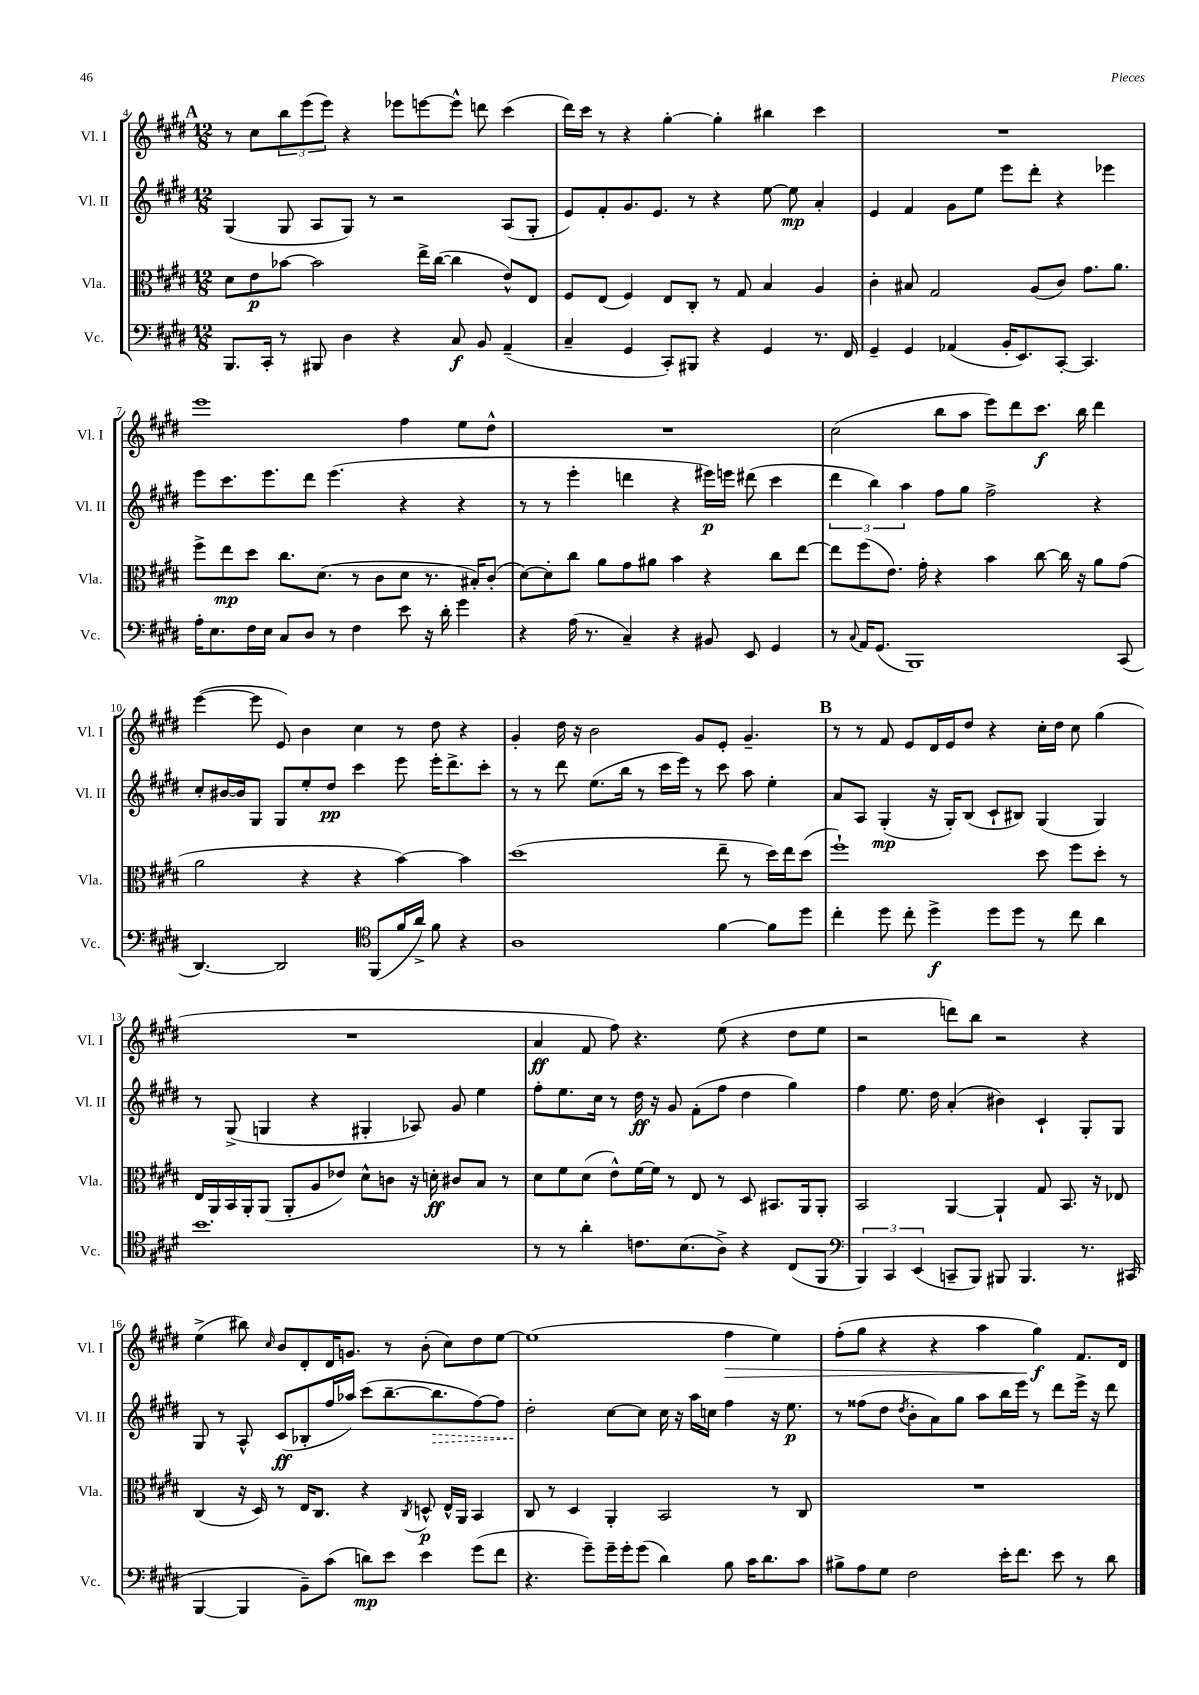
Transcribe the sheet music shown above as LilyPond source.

<<
\new StaffGroup <<
\new Staff = "s0" \with { instrumentName = "Vl. I" shortInstrumentName = "Vl. I" } {
    \clef treble \key e \major \numericTimeSignature \time 12/8
    \mark \markup { \bold "A" } r8 cis''8 \tuplet 3/2 { b''8 e'''8( e'''8) } r4 ees'''8 e'''8~ e'''8-^ d'''8 cis'''4( |
    dis'''16) cis'''16 r8 r4 gis''4~-. gis''4-. bis''4 cis'''4 |
    R1. |
    e'''1 fis''4 e''8 dis''8-^ |
    R1. |
    cis''2( b''8 a''8 e'''8) dis'''8 cis'''8.\f b''16 dis'''4 |
    e'''4~( e'''8 e'8) b'4 cis''4 r8 dis''8 r4 |
    gis'4-. dis''16 r16 b'2 gis'8 e'8-. gis'4.-- |
    \mark \markup { \bold "B" } r8 r8 fis'8 e'8 dis'16 e'16 dis''8 r4 cis''16-. dis''16 cis''8 gis''4( |
    R1. |
    a'4\ff fis'8 fis''8) r4. e''8( r4 dis''8 e''8 |
    r2 d'''8) b''8 r2 r4 |
    e''4->( bis''8) \grace { cis''16 } b'8 dis'8-. dis'16 g'8. r8 b'8-.( cis''8) dis''8 e''8~ |
    e''1( fis''4\> e''4) |
    fis''8-.( gis''8 r4 r4 a''4 gis''4\f\!) fis'8. dis'16 \bar "|." |
}
\new Staff = "s1" \with { instrumentName = "Vl. II" shortInstrumentName = "Vl. II" } {
    \clef treble \key e \major \numericTimeSignature \time 12/8
    \mark \markup { \bold "A" } gis4( gis8 a8 gis8) r8 r2 a8( gis8-. |
    e'8) fis'8-. gis'8. e'8. r8 r4 e''8~ e''8\mp a'4-. |
    e'4 fis'4 gis'8 e''8 e'''8 dis'''8-. r4 ees'''4 |
    e'''8 cis'''8. e'''8. dis'''8 e'''4.( r4 r4 |
    r8 r8 e'''4-. d'''4 r4 eis'''16\p) e'''16 dis'''8( cis'''4 |
    \tuplet 3/2 { dis'''4 b''4) a''4 } fis''8 gis''8 fis''2-> r4 |
    cis''8-. bis'16~ bis'16 gis8 gis8 e''8-. dis''8\pp cis'''4 e'''8 e'''16-. dis'''8.-> cis'''8-. |
    r8 r8 dis'''8 e''8.( b''16 r8 cis'''16 e'''16) r8 cis'''8 a''8 e''4-. |
    \mark \markup { \bold "B" } a'8 a8 gis4-.\mp( r16 gis16-.) b8( cis'8-! bis8) gis4( gis4) |
    r8 gis8->( g4 r4 gis4-. aes8) gis'8 e''4 |
    fis''8-. e''8. cis''16 r8 dis''16\ff r16 gis'8 fis'8-.( fis''8 dis''4 gis''4) |
    fis''4 e''8. dis''16 a'4-.( bis'4) cis'4-! gis8-. gis8 |
    gis8 r8 a8-^ cis'8\ff( bes8-. fis''16 aes''16) cis'''8( b''8.~-- \once \override Hairpin.style = #'dashed-line b''8.\> fis''8~) fis''8 |
    dis''2-.\! cis''8~ cis''8 cis''16 r16 a''16 c''16 fis''4 r16 e''8.\p |
    r8 fisis''8( dis''8 \acciaccatura { dis''8 } b'8-. a'8) gis''8 a''8 b''16 e'''16 r8 dis'''8 e'''16-> r16 dis'''8 \bar "|." |
}
\new Staff = "s2" \with { instrumentName = "Vla." shortInstrumentName = "Vla." } {
    \clef alto \key e \major \numericTimeSignature \time 12/8
    \mark \markup { \bold "A" } dis'8 e'8\p bes'8~ bes'2 e''16-> cis''16~( cis''4 e'8-^) e8 |
    fis8 e8( fis4) e8 cis8-. r8 gis8 b4 a4 |
    cis'4-. bis8 gis2 a8( cis'8) gis'8. a'8. |
    fis''8-> e''8\mp dis''8 cis''8. dis'8.( r8 cis'8 dis'8 r8. bis16-.) cis'8-.( |
    dis'8~) dis'8-. cis''8 a'8 gis'8 ais'8 b'4 r4 cis''8 e''8~ |
    e''8 fis''8( e'8.) gis'16-. r4 b'4 cis''8~ cis''16 r16 a'8 gis'8( |
    a'2 r4 r4 b'4~) b'4 |
    dis''1( e''8-- r8 dis''16) e''16 dis''8( |
    \mark \markup { \bold "B" } fis''1-!) dis''8 fis''8 dis''8-. r8 |
    e16 a,16 b,16 a,16-. a,8( a,8-. a8 ees'8) dis'8-^ c'8 r16 d'16-.\ff cis'8 b8 r8 |
    dis'8 fis'8 dis'8( e'8-^) fis'16~ fis'16 r8 e8 r8 dis8 bis,8. a,16 a,8-. |
    b,2 a,4~ a,4-! gis8 b,8. r16 ees8 |
    cis4( r16 dis16) r8 e16 cis8. r4 \acciaccatura { cis8 } d8-^\p e16-^ a,16 b,4 |
    cis8 r8 dis4 a,4-. b,2 r8 cis8 |
    R1. \bar "|." |
}
\new Staff = "s3" \with { instrumentName = "Vc." shortInstrumentName = "Vc." } {
    \clef bass \key e \major \numericTimeSignature \time 12/8
    \mark \markup { \bold "A" } b,,8. cis,16-. r8 bis,,8 dis4 r4 cis8\f b,8 a,4--( |
    cis4-- gis,4 cis,8-.) bis,,8 r4 gis,4 r8. fis,16 |
    gis,4-- gis,4 aes,4( b,16-. e,8.) cis,8~-. cis,4. |
    a16-. e8. fis16 e16 cis8 dis8 r8 fis4 e'8 r16 dis'16-. gis'4 |
    r4 a16( r8. cis4--) r4 bis,8 e,8 gis,4 |
    r8 \appoggiatura { cis8 } a,16 gis,8.( b,,1) cis,8( |
    dis,4.~) dis,2 \clef tenor fis,8( fis'16 a'16->) fis'8 r4 |
    a1 fis'4~ fis'8 dis''8 |
    \mark \markup { \bold "B" } cis''4-. dis''8 cis''8-. dis''4->\f dis''8 dis''8 r8 cis''8 a'4 |
    b'1. |
    r8 r8 a'4-. c'8. b8.( a8->) r4 cis8( fis,8 |
    \clef bass \tuplet 3/2 { b,,4) cis,4 e,4( } c,8-- b,,8) bis,,8 bis,,4. r8. cis,16( |
    b,,4~ b,,4 b,8--) cis'8( d'8\mp) e'8 e'4 gis'8( fis'8 |
    r4. gis'8--) gis'16-- gis'16-. gis'8( dis'4) b8 cis'16 dis'8. cis'8 |
    bis8-> a8 gis8 fis2 e'16-. fis'8. e'8 r8 dis'8 \bar "|." |
}
>>
>>
\layout { \context { \Score currentBarNumber = #4 } }
